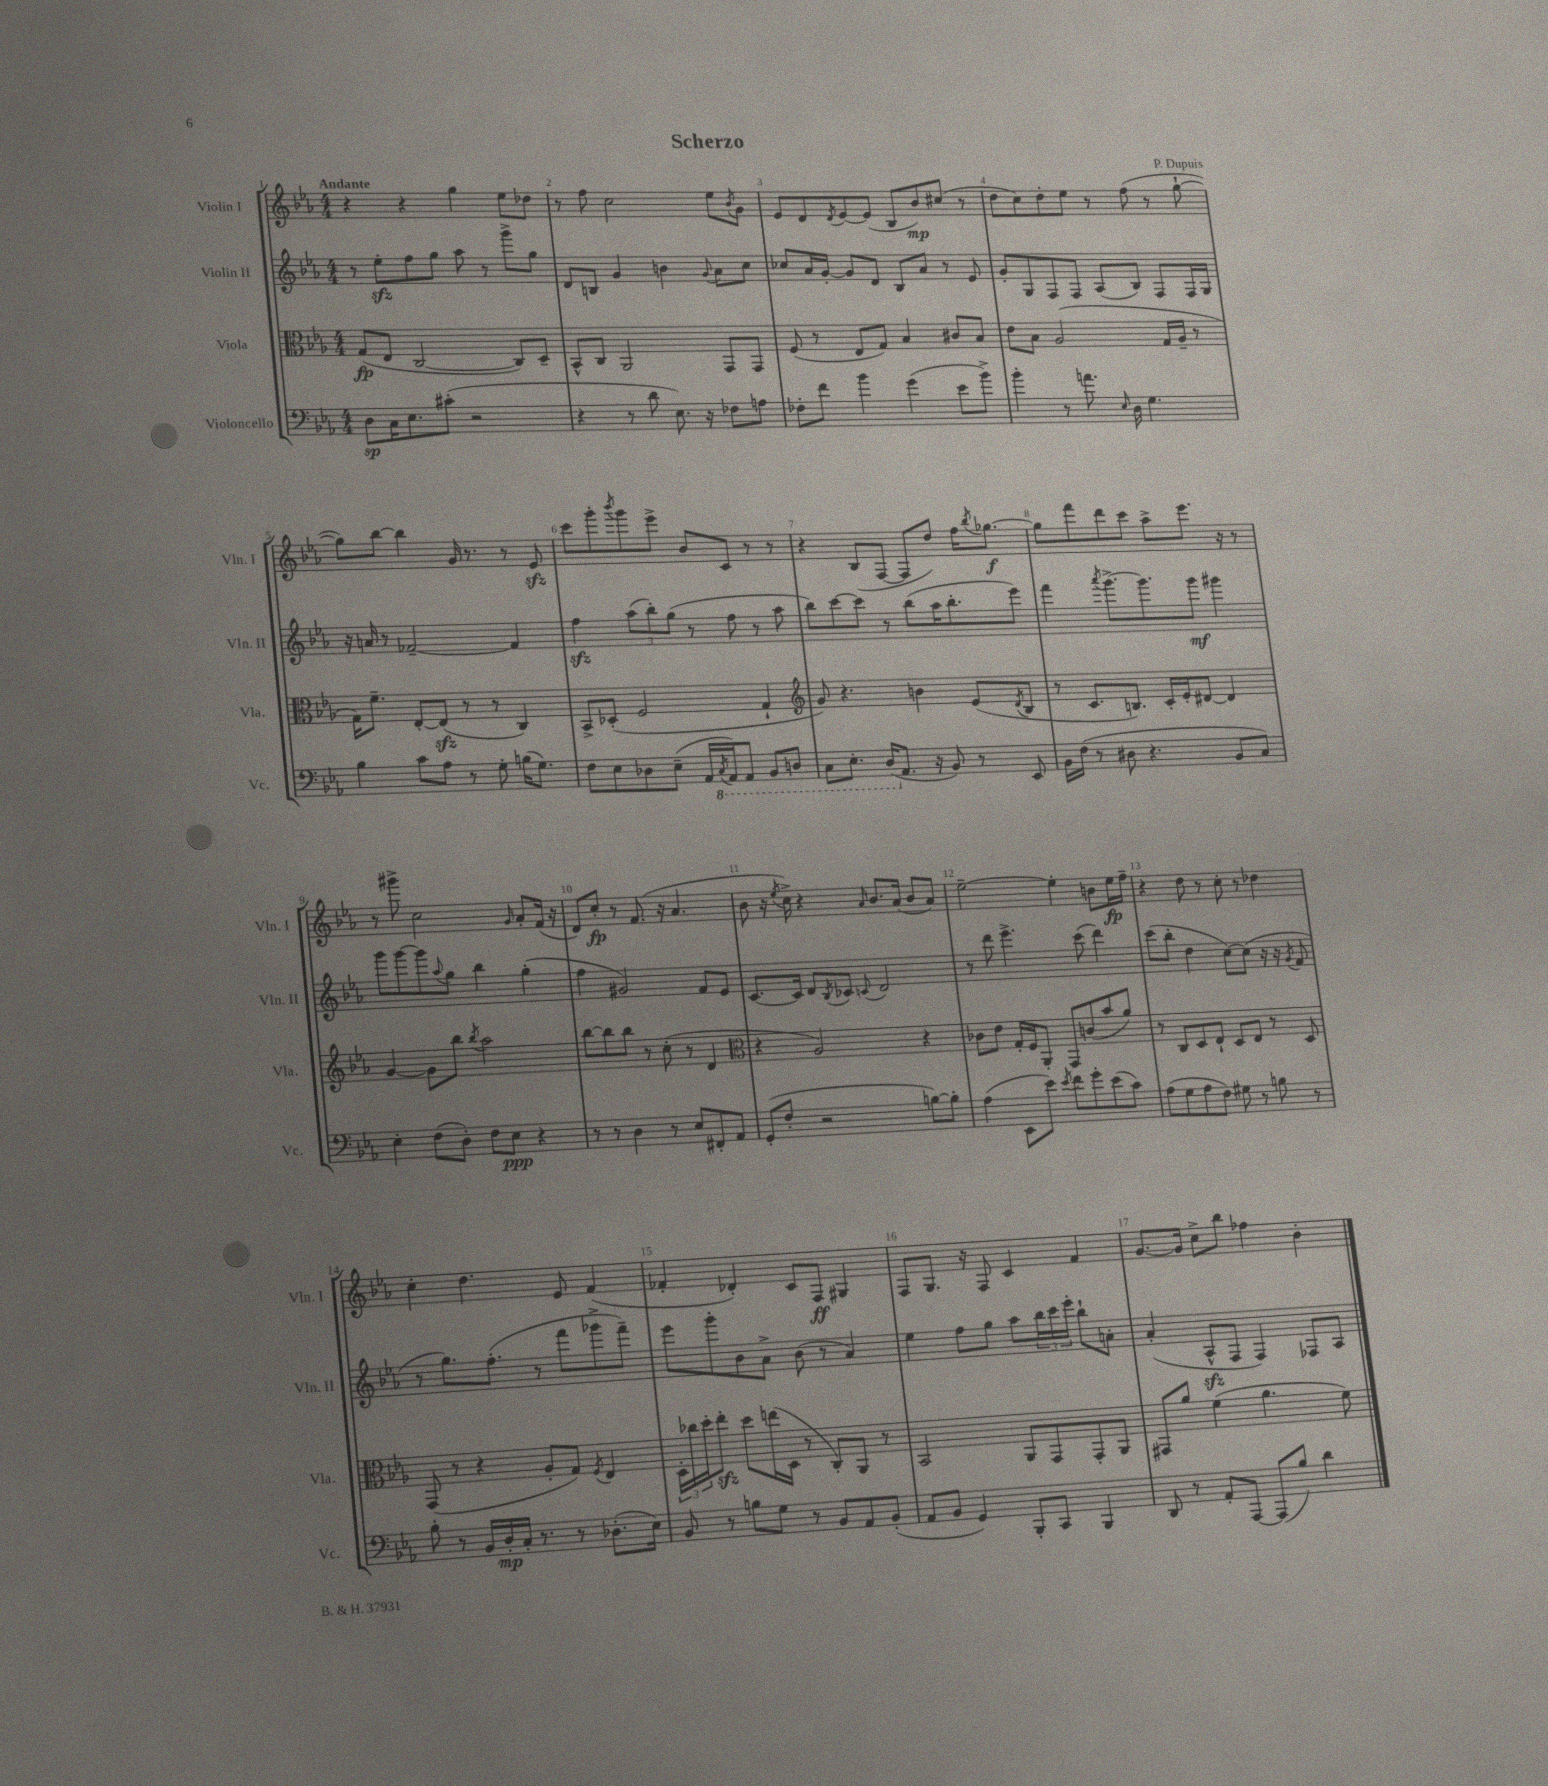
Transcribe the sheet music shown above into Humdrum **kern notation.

**kern	**kern	**kern	**kern
*staff4	*staff3	*staff2	*staff1
*clefF4	*clefC3	*clefG2	*clefG2
*k[b-e-a-]	*k[b-e-a-]	*k[b-e-a-]	*k[b-e-a-]
*M4/4	*M4/4	*M4/4	*M4/4
8D	(8G	8r	4r
16C	8E-	8ee-'	.
8.E-	.	.	.
.	[2C	8ff	4r
(8c#'	.	8gg	.
2r	.	8aa-	4gg
.	.	8r	.
.	8C])	8ggg^	8ee-
.	8D~	8gg	8dd-
=	=	=	=
4r	8BB-^^	8d	8r
.	8C	8B	8ff
8r	2AA-	4g	2cc
8d	.	.	.
8.E-)	.	4b	.
16r	.	.	.
.	.	8qqg	.
8F-	8GG	8a-	8ee-
.	.	.	8qb-
8A	8GG	8cc	8g
=	=	=	=
8F-'	(8F	8cc-	8e-
8f	8r	16a-	8d
.	.	[16g'	.
.	.	.	8qd
4b-	8E-	8g]	[8e-
.	8G)	8d	(8e-]
(4g	4B-	8B-	8B-
.	.	8a-	8b-)
8e-	8c#	8r	(8cc#
8b-^)	8B-	8e-	8r
=	=	=	=
4b-'	8e-	8g'	8dd
.	8B-	8G	8cc)
8r	(2A-	8F	8dd'
8.a	.	8F	8ee-
.	.	(8A-	8r
16qqE-	.	.	.
16D	.	.	.
4.G	.	8B-)	(8ff
.	16G	8F	8r
.	16A-~	.	.
.	8r	16F	[8gg`
.	.	16G	.
=	=	=	=
4B-	16G)	16r	8gg])
.	8.f~	16a	.
.	.	8r	[8bb-
8c	[8E-'	[2f-~	4bb-]
8A-	(8E-]	.	.
8r	8r	.	16g
.	.	.	8.r
8G'	8r	.	.
(16B	4C)	4f-]	8r
8.G)	.	.	.
.	.	.	8e-
=	=	=	=
8F	8BB-^	4ff	8ccc
8E-	(8D-'	.	8ggg'
.	.	.	8qbbb-
8D-	2F	(12aa-	8ggg
.	.	12bb-')	.
(8E-~	.	.	8eee-^
.	.	(12gg	.
16AA-	.	8r	8b-
8qCC	.	.	.
16AAA-)	.	.	.
8AAA-	.	8ff	8c
8BBB-	4G`	8r	8r
8DD	.	8aa-	8r
=	=	=	=
*	*clefG2	*	*
8CC	8g)	8bb-)	4r
8.EE-'	4.r	[8ccc	.
.	.	8ccc]	(8B-
(16DD	.	.	.
8.AA-	.	8r	[8F
.	4b	(8bb-	8F]
16r	.	.	.
8BB-)	.	16aa-	8dd)
.	.	8.bb-'	.
8r	(8e-	.	16ff
.	.	.	8qbb-
.	.	.	[8.gg-
.	8qd	.	.
8EE-	8B-	8eee-)	.
=	=	=	=
16BB-	8r	4fff	8gg-]
(16F	.	.	.
8r	8.c	.	8fff
.	.	8qaaa-	.
8D#	.	[8.ggg^	8ddd
.	8.B)	.	.
4.r	.	.	8ccc
.	.	8.ggg]	.
.	16c'	.	8aa-^
.	16e-'	.	.
.	[8d#	8ggg	8.eee-
8BB-	4d#]	4ggg#	.
.	.	.	16r
8C)	.	.	8r
=	=	=	=
4E-'	[4g	8ggg	8r
.	.	[8ggg	8ggg#^
(8F	8g]	8ggg]	2cc
.	.	8qqaa-	.
8D')	8bb-	8gg	.
.	8qbb-	.	.
8F	2aa-	4bb-	.
8E-	.	.	.
.	.	.	16qqg
4r	.	(4gg'	8a-'
.	.	.	(16f
.	.	.	16r
=	=	=	=
8r	[8bb-	4ff	8d)
8r	8bb-]	.	8cc'
4D	8bb-	2g#)	8r
.	8r	.	(8.f
8r	(8cc'	.	.
.	.	.	16r
8E-	8r	.	4.a-
8FF#'	4d	8f	.
8AA-	.	8e-	.
=	=	=	=
*	*clefC3	*	*
(8GG'	4r	[8.c	8b-
8F'	.	.	16r
.	.	.	8qee-
.	.	16c]	16cc^)
2r	2A-)	8d	4r
.	.	8qB-	.
.	.	8c-	.
.	.	8qqc	16qqa-
.	.	2d	8.b-
.	.	.	(16a-
[8B)	4r	.	8b-
8B']	.	.	8a-)
=	=	=	=
(4A-	8c-	8r	[2ee-~
.	8e-	8ddd	.
8EE-	16G'	4.eee-^	.
.	16F	.	.
8e-)	8AA-'	.	.
8qe-	.	.	.
8f	8GG	.	4ee-']
8g'	(8c	(8ccc	.
(8e-	8b-	4ddd)	8b
8c)	8a-)	.	16ee-
.	.	.	16ff~
=	=	=	=
(8A-	8r	(8ccc	4r
8G	8C	8bb-'	.
8A-	8D	4dd	8dd
8F)	8E-`	.	8r
8G#	8D	[8cc)	8cc'
8r	8E-	(8cc]	8r
8B	8r	16r	4dd-
.	.	16r	.
.	.	8qg	.
8r	8D	8f	.
=	=	=	=
8B-'	(8GG	8r	4cc'
8r	8r	8.gg)	.
16BB-	4r	.	4.dd
16D'	.	(8.ff'	.
16C'	.	.	.
8.r	.	.	.
.	8A-'	8r	.
8r	8G)	8fff	8e-
.	8qF	.	.
(8.D-'	4E-	8ggg-^	(4f
.	.	8fff~)	.
16E-)	.	.	.
=	=	=	=
8BB-	24D'	8eee-	4f-'
.	24cc-	.	.
.	24dd'	.	.
8r	8ee-'	8ggg'	.
8B	8dd	8b-	4d-')
8G	(16ee	8a-^	.
.	16D	.	.
8r	8r	(8b-	8c
8BB-	8C')	8r	8F
8AA-	8AA-	4a-)	4G#
(8BB-'	8r	.	.
=	=	=	=
8AA-	2BB-	4ee-	8F
8BB-	.	.	8.G
4GG)	.	8ff	.
.	.	.	16r
.	.	8gg	8F
8BBB-'	8AA-	8aa-	4c
8CC	8GG	24bb-	.
.	.	24ccc	.
.	.	24eee-'	.
4BBB-	8GG'	8bb-`	4f
.	8AA-	8a'	.
=	=	=	=
8DD	8GG#	(4a-'	[8.g
8r	8a-	.	.
.	.	.	16g]
8AA-'	(4f	8A-^^	8cc^
[8AAA-	.	8F	8bb-
(8AAA-]	4.a-	4F)	4ff-
8B-)	.	.	.
4d	.	8F-	4b-'
.	8f)	8A-	.
==	==	==	==
*-	*-	*-	*-
